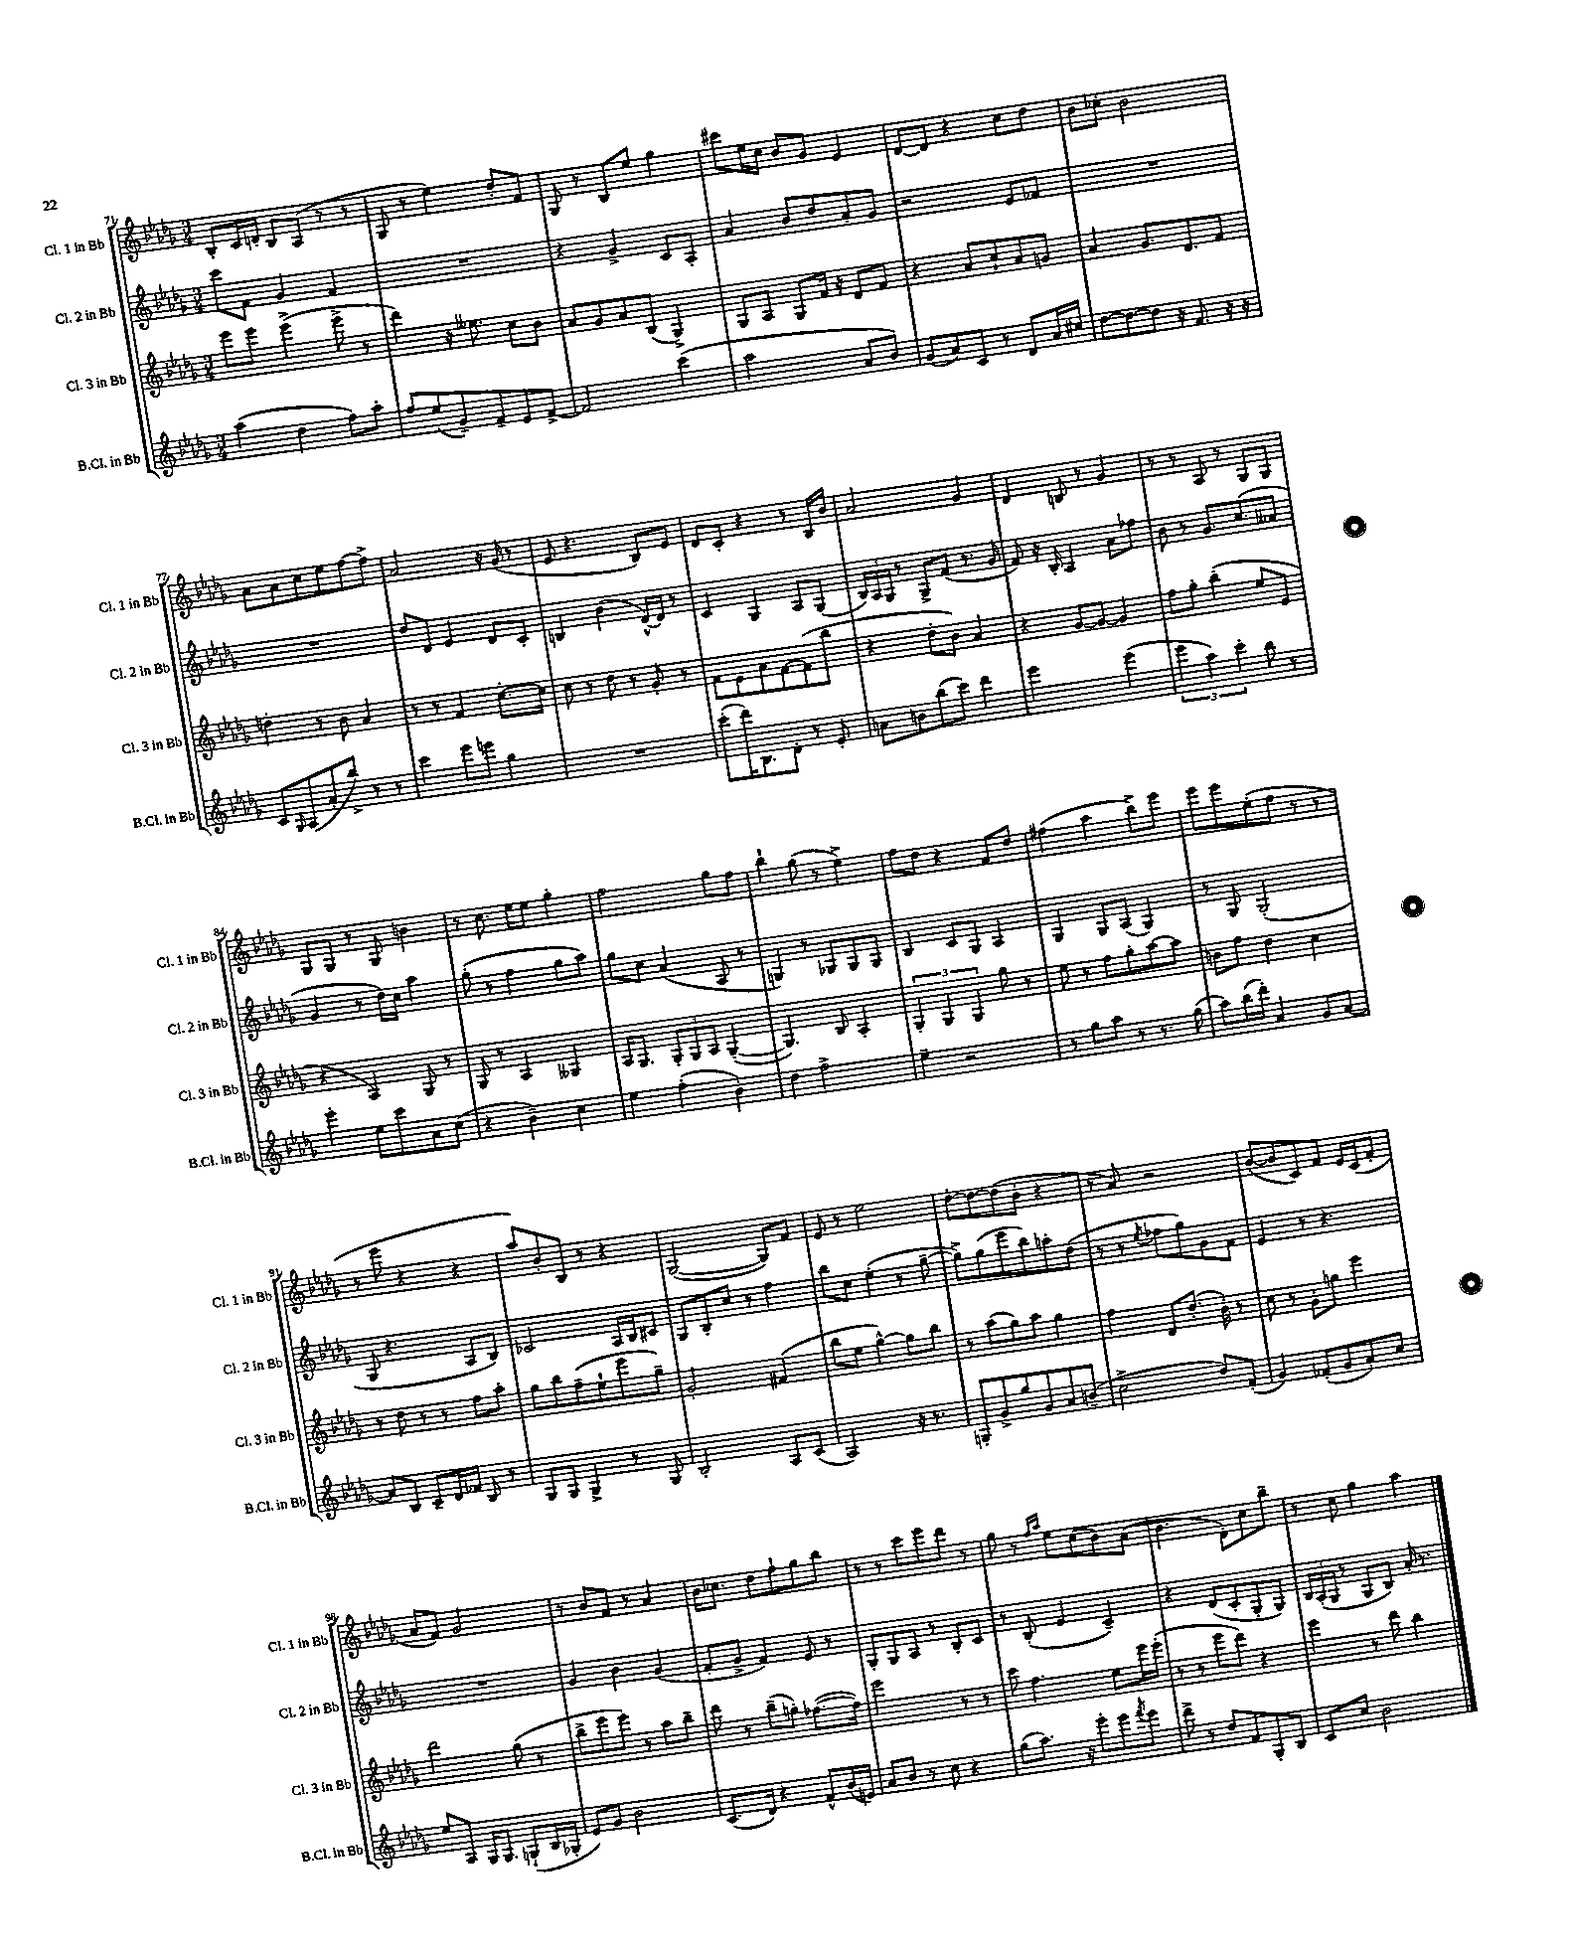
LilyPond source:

<<
\new StaffGroup <<
\new Staff = "s0" \with { instrumentName = "Cl. 1 in Bb" shortInstrumentName = "Cl. 1 in Bb" } {
    \clef treble \key des \major \numericTimeSignature \time 3/4
    bes8-. c'16 d'16-. bes8 aes8( r8 r8 |
    ges8 r8 ees''4) des''8-. f'8 |
    ges8 r8 bes8 ees''8 ges''4 |
    cis'''8 ees''16 c''16 bes'8 ges'8 ees'4 |
    des'8~ des'8 r4 c''8 des''8 |
    bes'8 ces''8-. bes'2 |
    aes'8 aes'8 c''8 ees''8 f''8~ f''8-> |
    aes'2 r16 ges'16( r8 |
    ees'8 r4. bes8) ees'8 |
    des'8 c'8-. r4 r8 bes16 bes'16 |
    aes'2 ges'4 |
    des'4 b8 r8 ges'4 |
    r8 r8 aes8 r8 ges8 ges8 |
    ges8 ges8 r8 ges8 b'4 |
    r8 c''8. ees''16 ees''8 ges''4-. |
    f''2 ges''8 f''8 |
    bes''4-! ges''8( r8 ees''4->) |
    f''8 des''8 r4 f'8 des''8 |
    fis''4( aes''4 bes''8->) ees'''8 |
    ees'''8 ees'''8 ees''8-.( f''8 r8 r8 |
    r8 ees'''8 r4 r4 |
    aes''8) bes'8-. bes8 r8 r4 |
    ges2~( ges8) f'8 |
    ees'8 r8 ees''2 |
    des''8~-. des''8~ des''8( bes'8-. r4 |
    r8 aes'8) r2 |
    bes'8~( bes'8 c'8) f'8 ees'16 c'16( f'8-. |
    aes'8 f'8) ges'2 |
    r8 bes'8 f'8 r8 aes'4 |
    bes'16 ces''8. des''8 f''8-! ges''8 bes''8 |
    r8 r8 c'''8 ees'''8 des'''8 r8 |
    ges''8 r8 \grace { f''16 aes''16 } ees''8 c''8( bes'8) aes'8( |
    bes'4. des'8-.) c''8 bes''8-- |
    r8 c''8 ges''4 aes''4 \bar "|." |
}
\new Staff = "s1" \with { instrumentName = "Cl. 2 in Bb" shortInstrumentName = "Cl. 2 in Bb" } {
    \clef treble \key des \major \numericTimeSignature \time 3/4
    c'''8 f'8 ges'4 f'4 |
    R2. |
    r4 ges'4-> c'8 aes8-. |
    aes'4 bes'8 des''8 aes'8-. ges'8 |
    r2 ees'8 fes'8 |
    R2. |
    R2. |
    des''8 des'8 ees'4 des'8 c'8-. |
    b4 bes'4( des'16~-^) des'16 r8 |
    c'4 ges4 aes8 ges8( |
    \tuplet 3/2 { bes16) aes16 ges16 } r8 ges8-> f'8( r8. ges'16 |
    f'8) r16 bes16-. aes4 aes'8 fes''8 |
    bes'8 r8 ges'8. c''8.( aeses'8 |
    ges'4 r8 des''16) c''16 aes''4 |
    ges''8-.( r8 f''4 ges''8 aes''8) |
    ges''8 c''8 aes'4( aes8 r8 |
    g4) r8 ges8 ges8 ges8 |
    bes4 c'8 ges8 aes4 |
    ges4 ges8 aes8( ges4) |
    r8 ges8 ges2-.( |
    ges8 r4. aes8 bes8) |
    ces'2 aes16 bes16 cis'8 |
    ges8 bes8-. c''8 r8 f''4 |
    bes''8 c''8 ees''4-.( r8 ges''8~-- |
    ges''8->) ges''8( ees'''8 bes''8) a''8-. des''8( |
    r8 r8 \acciaccatura { ees''8 } fes''8 ges''8) ges'8 f'8 |
    ees'4 r8 r4. |
    R2. |
    ges'4 bes'4 ges'4( |
    f'8-. ges'8-> f'4) ees'8 r8 |
    ges8-. ges8 aes8 r8 bes8-. c'8 |
    r8 bes8-.( ees'4 c'4--) |
    r4 des'8( c'8-. ges8-. ges8) |
    \tuplet 3/2 { bes16 aes16-.( ges16 } r8 ges8 bes8) aes'16-. r8. \bar "|." |
}
\new Staff = "s2" \with { instrumentName = "Cl. 3 in Bb" shortInstrumentName = "Cl. 3 in Bb" } {
    \clef treble \key des \major \numericTimeSignature \time 3/4
    ees'''8 ees'''8 ees'''4->( ees'''8-> r8 |
    des'''4) r16 eeses''8. c''8 bes'8 |
    aes'8 ges'8 aes'8 bes8( ges4->) |
    ges8 aes8 ges8 f'16 r16 des'8 f'8 |
    r4 aes'8 c''8-! aes'8 g'8 |
    aes'4 ges'8. des'8. f'8 |
    d''4-. r8 bes'8 aes'4 |
    r8 r8 f'4 c''8.~-. c''16 |
    c''8 r8 des''8 r8 ges'8-. r8 |
    f'8 ees'8 aes'8 f'8~ f'8( bes''8 |
    r4 des''8-. bes'8) aes'4 |
    r4 ges'8~ ges'8~ ges'4 |
    f''8 ges''8-. bes''4-.( ees''8 ees'8 |
    r4 aes4) ges8 r8 |
    ges8 r8 aes4 geses4 |
    aes16 ges8. \tuplet 3/2 { ges8-. ges8 aes8 } ges4~-.( |
    ges4.) bes8 aes4-. |
    \tuplet 3/2 { ges4-. ges4 ges4 } ges''8 r8 |
    ees''8 r8 f''8 ges''8-. aes''8~ aes''8 |
    b'8 f''8 des''4 c''4 |
    r8 des''8 r8 r8 f''8 aes''8-. |
    ges''8 bes''8 f''8--( ees''8-! ees'''8 ges''8--) |
    ges'2-. fis'4( |
    bes''8 ees''8 ges''4~-^) ges''8 bes''8 |
    r8 aes''8( ges''8) aes''8 ges''4 |
    f''4 des'8 des''8.-.( bes'16-.) r8 |
    c''8 r8 ges'8-. g''8 ees'''4 |
    des'''2 ges''8( r8 |
    bes''8-> ees'''8 ees'''8) r8 aes''8 bes''8-- |
    des'''8 r8 bes''8--( g''8-.) fes''8.~( fes''16) |
    ees'''2 r8 r8 |
    c'''8 f''4. ees''8 ees'''16 ees'''16-.( |
    r8 r8 ees'''8 des'''8) r4 |
    ees'''4 r8 des'''8 bes''4 \bar "|." |
}
\new Staff = "s3" \with { instrumentName = "B.Cl. in Bb" shortInstrumentName = "B.Cl. in Bb" } {
    \clef treble \key des \major \numericTimeSignature \time 3/4
    aes''4( des''4 f''8) aes''8-. |
    f''8 ees''8( ges'8--) f'8-- ees'8 f'8~-> |
    f'2 c'''4( |
    aes''2 aes'8 bes'8) |
    ges'8( aes'8) c'8 r8 des'8 aes'16 cis''16 |
    des''8~ des''8~ des''8 r16 f'8. r16 r16 |
    c'8 \grace { ges16 } aes8( aes'8-. bes''8->) r8 r8 |
    c'''4 ees'''8 e'''8 ges''4 |
    R2. |
    c'''8-.( des'''16) bes8. des'8-. r8 ees'8-. |
    a'8 b'8 bes''8( c'''8) des'''4 |
    ees'''2 ees'''4( |
    \tuplet 3/2 { ees'''4 aes''4) c'''4-. } bes''8 r8 |
    ees'''4-. ees''8 c'''8 aes'8 c''8( |
    r4 bes'4--) c''4 |
    ees''4 f''4-.( bes'4-.) |
    des''4 f''2-> |
    ees''4-- r2 |
    r8 ges''8 aes''8 r8 r8. ges''16( |
    aes''8) bes''16( des'''16-.) aes'4 ges'8 aes'8~ |
    aes'8 bes8 c'8-- des'16 fes'16 bes8 r8 |
    ges8 ges8 ges4-> r8 ges8 |
    bes2-. aes8 c'8( |
    aes2) r16 r8. |
    g8-. ges'8-> ges''8 ges'8 aes'8 b'8--( |
    c''2-> des''8) f'8-.( |
    ges'4) fes'8-.( ges'8 aes'8-.) c''8 |
    ees''8 aes8 ges16 ges8. g8-!( bes16 ges16-. |
    ees'8) ges'8 bes'2 |
    c'8.( des'16) r4 f'8-^ bes'16( e'16) |
    aes'8 bes'8 r8 c''8 r4 |
    ges''8( aes''8.) r16 ees'''8-. ees'''8 \acciaccatura { f'''8 } ees'''8 |
    des'''8-> r8 des''8 f'8 ges8-. bes8 |
    c'8 c''8 bes'2 \bar "|." |
}
>>
>>
\layout { \context { \Score currentBarNumber = #71 } }
